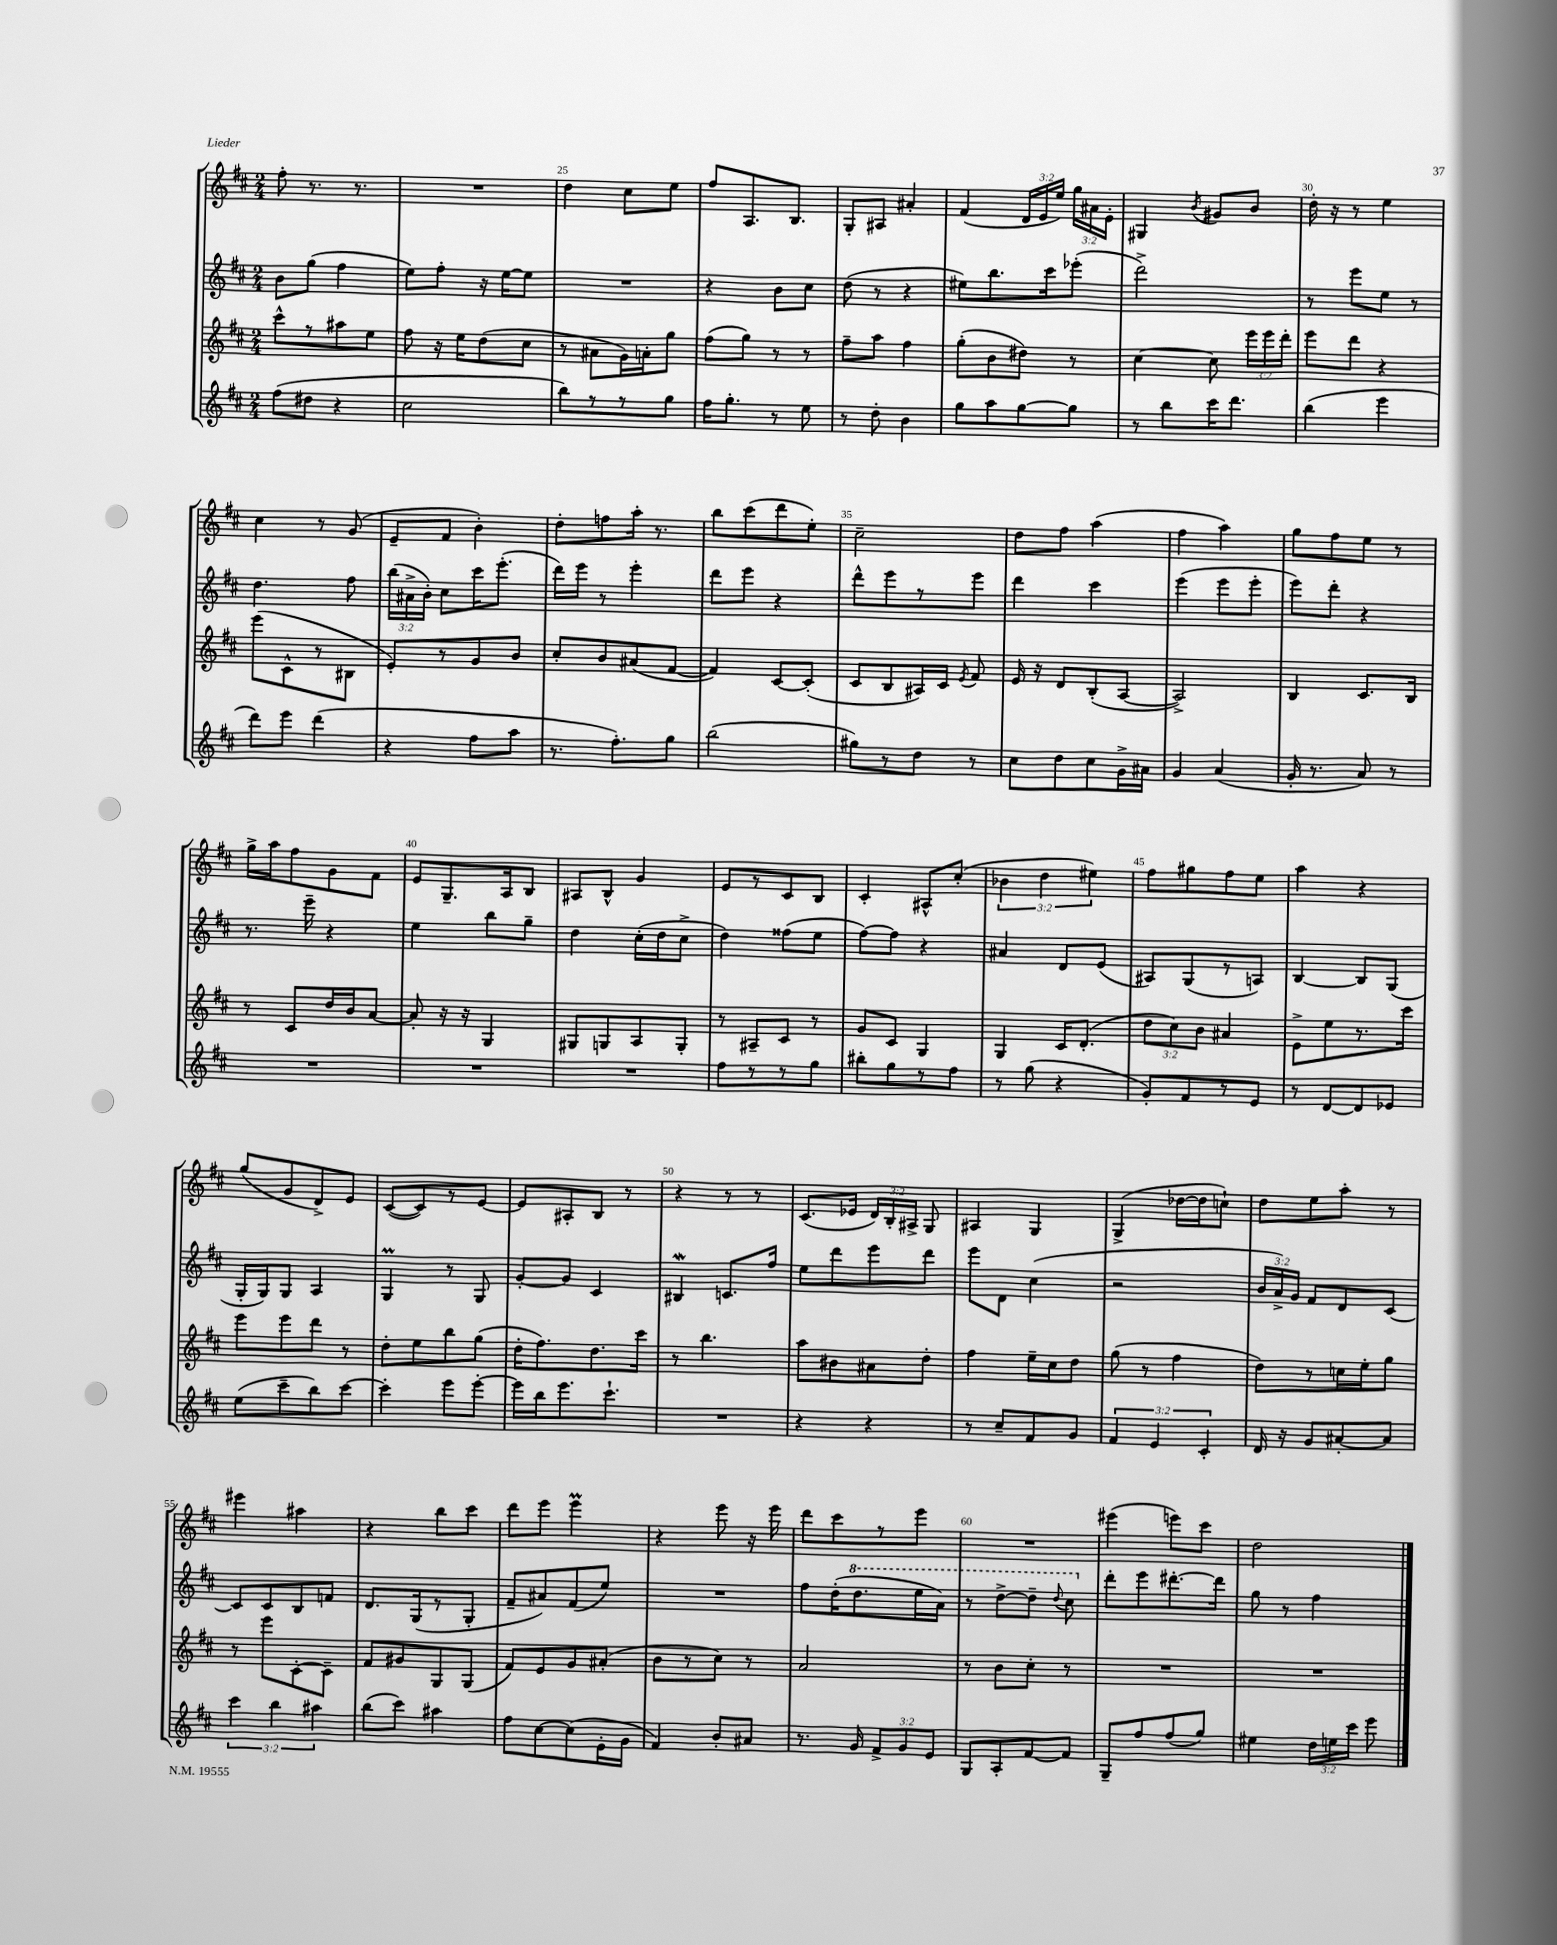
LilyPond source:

<<
\new StaffGroup <<
\new Staff = "s0" {
    \clef treble \key d \major \numericTimeSignature \time 2/4 \override Staff.TupletNumber.text = #tuplet-number::calc-fraction-text
    \autoBeamOff fis''8-. r8. r8. |
    R2 |
    d''4 cis''8[ e''8] |
    fis''8[ a8. b8.] |
    g8[-. ais8] ais'4-. |
    fis'4( \tuplet 3/2 { d'16[ e'16 e''16]) } \tuplet 3/2 { g''16[ ais'16 e'16]-. } |
    gis4 \acciaccatura { b'8 } gis'8[ b'8] |
    d''16-. r16 r8 e''4 |
    cis''4 r8 g'8( |
    e'8[-- fis'8] b'4-.) |
    d''8[-. f''8 a''16]-. r8. |
    b''8[ cis'''8( d'''8 e''8]-.) |
    cis''2-- |
    d''8[ fis''8] a''4( |
    fis''4 a''4) |
    g''8[ fis''8 e''8] r8 |
    g''16[-> a''16 fis''8 g'8 fis'8] |
    e'8[ g8.-- a16 b8] |
    ais8[ b8]-^ g'4 |
    e'8[ r8 cis'8 b8] |
    cis'4-. ais8[-^ cis''8]-.( |
    \tuplet 3/2 { bes'4 d''4 eis''4) } |
    fis''8[ gis''8 fis''8 e''8] |
    a''4 r4 |
    g''8[( g'8 d'8->) e'8] |
    cis'8[~( cis'8) r8 e'8]~ |
    e'8[ ais8-. b8] r8 |
    r4 r8 r8 |
    cis'8.[( ees'16] \tuplet 3/2 { d'16[) b16-. ais16]-> } g8 |
    ais4 g4 |
    g4->( des''16[~ des''16 c''8]-!) |
    d''8[ e''8 a''8]-. r8 |
    eis'''4 ais''4 |
    r4 b''8[ cis'''8] |
    d'''8[ e'''8] e'''4\prall |
    r4 e'''8 r16 e'''16 |
    d'''8[ cis'''8 r8 e'''8] |
    R2 |
    eis'''4( e'''8[) cis'''8] |
    d''2 \bar "|." |
}
\new Staff = "s1" {
    \clef treble \key d \major \numericTimeSignature \time 2/4 \override Staff.TupletNumber.text = #tuplet-number::calc-fraction-text
    \autoBeamOff b'8[ g''8]( fis''4 |
    e''8[) fis''8]-. r16 e''16[~ e''8] |
    R2 |
    r4 b'8[ cis''8] |
    d''8( r8 r4 |
    eis''8[) b''8. cis'''16 ees'''8]-.( |
    d'''2->) |
    r8 e'''8[ e''8] r8 |
    d''4. fis''8 |
    \tuplet 3/2 { b''16[( ais'16-> b'16]-.) } cis''8[ cis'''16 e'''8.]-.( |
    d'''16[) e'''16] r8 e'''4-. |
    d'''8[ e'''8] r4 |
    d'''8[-^ e'''8 r8 e'''8] |
    d'''4 cis'''4 |
    e'''4( e'''8[ e'''8]-. |
    e'''8[) d'''8]-. r4 |
    r8. e'''16-- r4 |
    e''4 b''8[ g''8]-- |
    d''4 cis''16[-.( d''16 cis''8]-> |
    d''4) fisis''8[( e''8] |
    fis''8[~) fis''8] r4 |
    ais'4 d'8[ e'8]( |
    ais8[) g8( r8 a8]) |
    b4~ b8[ g8]( |
    g16[-. g16) g8] a4 |
    g4\prall r8 g8 |
    g'8[~-. g'8] cis'4 |
    bis4\mordent c'8.[ fis''16] |
    e''8[ d'''8 e'''8 d'''8] |
    e'''8[ d'8] cis''4( |
    r2 |
    \tuplet 3/2 { b'16[ a'16->) g'16] } fis'8[ d'8 cis'8]~ |
    cis'8[ cis'8 b8 f'8] |
    d'8.[ g16( r8 g8]-. |
    fis'8[-- ais'8) fis'8( e''8]) |
    R2 |
    fis''8[ d''16-.( \ottava #1 d'''8. e'''16 a''16]) |
    r8 d'''8[~-> d'''8]-- \appoggiatura { d'''8 } cis'''8 \ottava #0 |
    d'''8[-. e'''8 dis'''8.~-. dis'''16] |
    g''8 r8 fis''4 \bar "|." |
}
\new Staff = "s2" {
    \clef treble \key d \major \numericTimeSignature \time 2/4 \override Staff.TupletNumber.text = #tuplet-number::calc-fraction-text
    \autoBeamOff cis'''8[-^ r8 ais''8 e''8] |
    fis''8 r16 e''16[ d''8( cis''8] |
    r8 ais'8[ g'16) a'16-. g''8] |
    fis''8[( g''8]) r8 r8 |
    fis''8[-- a''8] fis''4 |
    g''8[-.( b'8 dis''8]) r8 |
    cis''4~ cis''8 \tuplet 3/2 { e'''16[ e'''16 d'''16]-. } |
    e'''8[ d'''8] r4 |
    e'''8[( cis'8-^ r8 bis8] |
    e'8[-.) r8 g'8 b'8] |
    cis''8[-. b'8 ais'8( fis'8]~ |
    fis'4) cis'8[~ cis'8]-.( |
    cis'8[ b8 ais16) cis'16] \acciaccatura { e'8 } fis'8 |
    e'16 r16 d'8[ b8-.( a8]~ |
    a2->) |
    b4 cis'8.[ b16] |
    r8 cis'8[ d''16 b'16 a'8]~ |
    a'8-. r16 r16 g4 |
    gis8[ g8 a8 g8]-. |
    r8 ais8[-- cis'8] r8 |
    g'8[ cis'8] g4 |
    g4 cis'16[ d'8.]-.( |
    \tuplet 3/2 { d''8[ cis''8) b'8] } ais'4 |
    e'8[-> e''8 r8. cis'''16] |
    e'''8[ e'''8 d'''8] r8 |
    d''8[-. e''8 b''8 g''8]( |
    d''16[-. fis''8.) d''8. cis'''16] |
    r8 b''4. |
    a''8[ bis'8 ais'8 d''8]-. |
    fis''4 e''16[-- cis''16 d''8] |
    g''8( r8 fis''4 |
    d''8[) r8 c''16 e''16-. g''8] |
    r8 e'''8[ cis'8~-. cis'8]-- |
    fis'8[ gis'8 g8 g8]( |
    fis'8[) e'8 g'8 ais'8]-.( |
    b'8[ r8 cis''8]) r8 |
    a'2 |
    r8 b'8[ cis''8]-. r8 |
    R2 |
    R2 \bar "|." |
}
\new Staff = "s3" {
    \clef treble \key d \major \numericTimeSignature \time 2/4 \override Staff.TupletNumber.text = #tuplet-number::calc-fraction-text
    \autoBeamOff fis''8[( dis''8] r4 |
    cis''2 |
    b''8[) r8 r8 g''8] |
    fis''16[ g''8.]-. r8 e''8 |
    r8 d''8-. b'4 |
    g''8[ a''8 g''8~ g''8] |
    r8 b''8[ cis'''16 d'''8.] |
    b''4( e'''4 |
    d'''8[) e'''8] d'''4( |
    r4 fis''8[ a''8] |
    r8. fis''8.[-.) g''8] |
    b''2( |
    gis''8[) r8 d''8] r8 |
    cis''8[ d''8 cis''8 g'16-> ais'16] |
    g'4 a'4( |
    g'16-. r8. a'8) r8 |
    R2 |
    R2 |
    R2 |
    fis''8[ r8 r8 g''8] |
    bis''8[-. g''8 r8 fis''8] |
    r8 g''8( r4 |
    g'8[-.) fis'8 r8 e'8] |
    r8 d'8[~ d'8 ees'8] |
    e''8[( cis'''8-- b''8) cis'''8]~ |
    cis'''4-. e'''8[ e'''8]~-. |
    e'''16[ b''16 e'''8. cis'''8.]-! |
    R2 |
    r4 r4 |
    r8 cis''8[-- fis'8 g'8] |
    \tuplet 3/2 { fis'4 e'4 cis'4-. } |
    d'16 r16 g'8[ ais'8~-. ais'8] |
    \tuplet 3/2 { cis'''4 b''4 ais''4 } |
    b''8[( cis'''8]) ais''4 |
    fis''8[ cis''8~ cis''8( e'16-. g'16] |
    fis'4) b'8[-. ais'8] |
    r8. g'16 \tuplet 3/2 { fis'8[-> g'8 e'8] } |
    g8[ a8-. fis'8~ fis'8] |
    g8[-- fis''8 fis''8( g''8]) |
    eis''4 \tuplet 3/2 { d''16[ e''16 cis'''16] } e'''8 \bar "|." |
}
>>
>>
\layout { \context { \Score currentBarNumber = #23 \override BarNumber.break-visibility = ##(#f #t #t) barNumberVisibility = #(every-nth-bar-number-visible 5) } }
